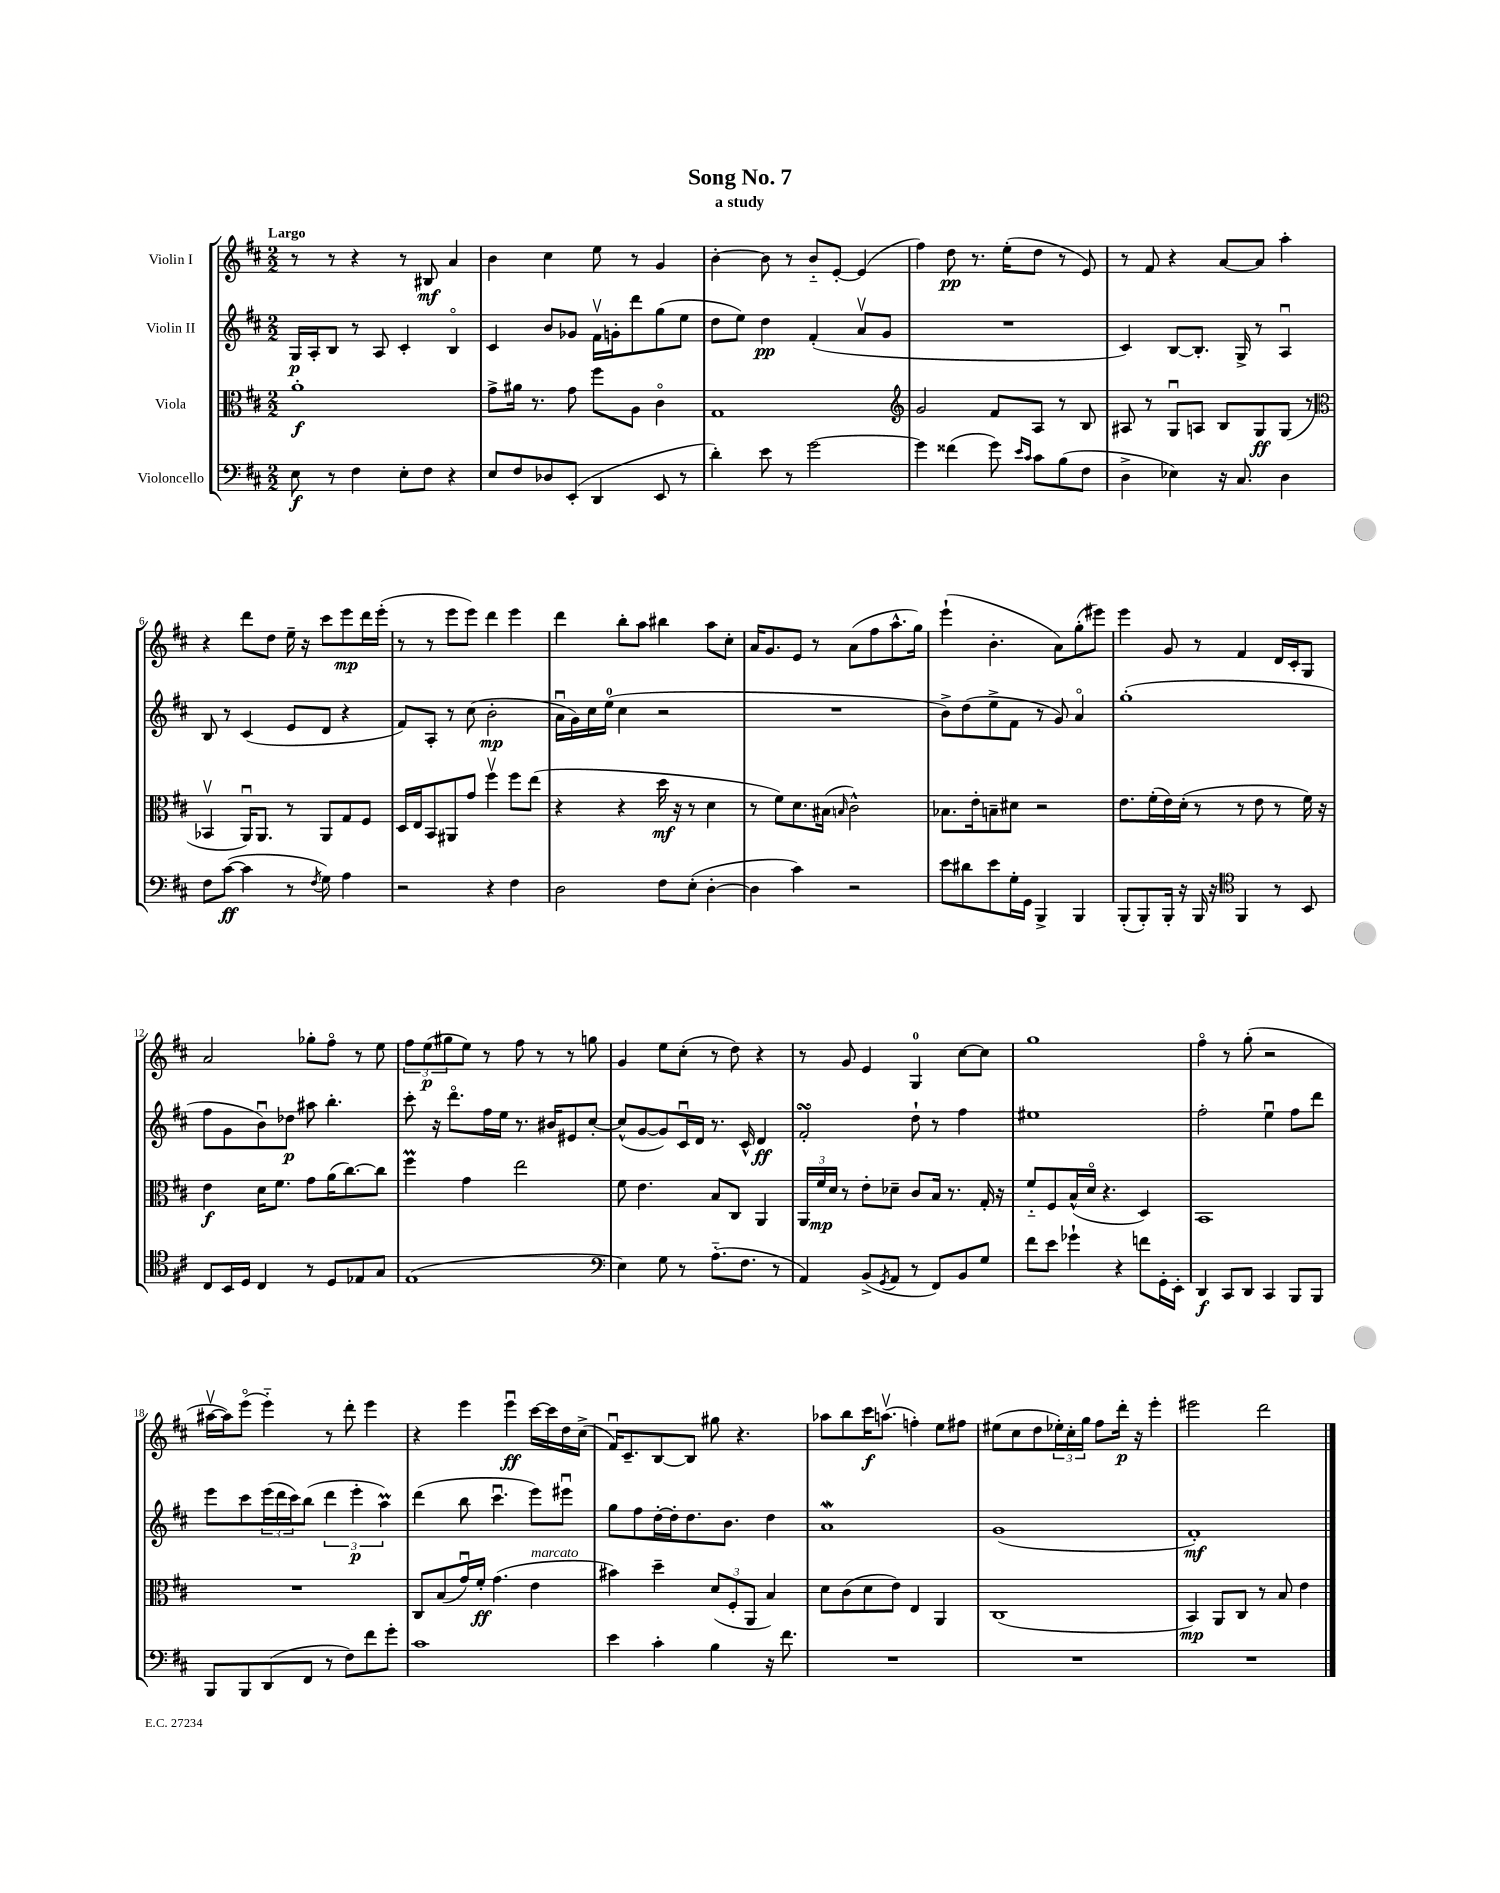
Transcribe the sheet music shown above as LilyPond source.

\header { title = "Song No. 7" subtitle = "a study" }
<<
\new StaffGroup <<
\new Staff = "s0" \with { instrumentName = "Violin I" } {
    \clef treble \key d \major \numericTimeSignature \time 2/2 \tempo "Largo"
    r8 r8 r4 r8 bis8\mf a'4 |
    b'4 cis''4 e''8 r8 g'4 |
    b'4~-. b'8 r8 b'8-_ e'8~-. e'4( |
    fis''4) d''8\pp r8. e''16-.( d''8 r8 e'8) |
    r8 fis'8 r4 a'8~ a'8 a''4-. |
    r4 d'''8 d''8 e''16-- r16 cis'''8 e'''8\mp d'''16 e'''16-.( |
    r8 r8 e'''8 e'''8) d'''4 e'''4 |
    d'''4 b''8-. a''8 bis''4 a''8 cis''8-. |
    a'16 g'8. e'8 r8 a'8( fis''8 a''8.-^ g''16) |
    e'''4-!( b'4.-. a'8) g''8-.( eis'''8) |
    e'''4 g'8 r8 fis'4 d'16 cis'16-. g8 |
    a'2 ges''8-. fis''8\flageolet r8 e''8 |
    \tuplet 3/2 { fis''8 e''8\p( gis''8 } e''8) r8 fis''8 r8 r8 g''8 |
    g'4 e''8 cis''8-.( r8 d''8) r4 |
    r8 g'8 e'4 g4-0 cis''8~ cis''8 |
    g''1 |
    fis''4\flageolet r8 g''8-.( r2 |
    ais''16~\upbow ais''16) e'''8\flageolet( e'''4-_) r8 d'''8-. e'''4 |
    r4 e'''4 e'''4\downbow\ff cis'''16~ cis'''16 d''16 cis''16->( |
    fis'16\downbow) cis'8.-- b8~ b8 gis''8 r4. |
    aes''8 b''8 cis'''16\f a''8.\upbow( f''4-.) e''8 fis''8 |
    eis''8( cis''8 d''8 \tuplet 3/2 { ees''16-.) cis''16-. g''16 } fis''8 d'''16-.\p r16 e'''4-. |
    eis'''2 d'''2 \bar "|." |
}
\new Staff = "s1" \with { instrumentName = "Violin II" } {
    \clef treble \key d \major \numericTimeSignature \time 2/2
    g16\p a16-. b8 r8 a8 cis'4-. b4\flageolet |
    cis'4 b'8 ges'8 fis'16\upbow g'16-. d'''8 g''8( e''8 |
    d''8 e''8) d''4\pp fis'4-.( a'8\upbow g'8 |
    R1 |
    cis'4) b8~ b8.-. g16-> r8 a4\downbow |
    b8 r8 cis'4( e'8 d'8 r4 |
    fis'8) a8-. r8 cis''8( b'2-.\mp |
    a'16\downbow g'16) cis''16 e''16-0( cis''4 r2 |
    R1 |
    b'8->) d''8( e''8-> fis'8 r8 g'8) a'4\flageolet |
    g''1-.( |
    fis''8 g'8 b'8\downbow) des''8\p ais''8 b''4.-. |
    cis'''8-. r16 d'''8.\flageolet fis''16 e''16 r8. bis'16 eis'8 cis''8~-. |
    cis''8-^( g'8~ g'8) cis'16\downbow d'16 r8. cis'16-^ d'4\ff |
    fis'2-.\turn d''8-! r8 fis''4 |
    eis''1 |
    fis''2-. e''4\downbow fis''8 d'''8 |
    e'''8 cis'''8 \tuplet 3/2 { e'''16( d'''16 cis'''16) } b''8( \tuplet 3/2 { d'''4 e'''4-.\p a''4\prall) } |
    d'''4( b''8 cis'''4.\downbow e'''8) eis'''8\downbow |
    g''8 fis''8 d''16~-. d''16-. d''8. b'8. d''4 |
    a'1\mordent |
    g'1( |
    fis'1-.\mf) \bar "|." |
}
\new Staff = "s2" \with { instrumentName = "Viola" } {
    \clef alto \key d \major \numericTimeSignature \time 2/2
    a'1-.\f |
    g'8-> ais'16 r8. g'8 fis''8 a8 cis'4\flageolet |
    g1 |
    \clef treble g'2 fis'8 a8 r8 b8 |
    ais8 r8 g8\downbow a8 b8 g8\ff g8( r8 |
    \clef alto bes,4\upbow a,16\downbow) a,8. r8 a,8 g8 fis8 |
    d16 e16 b,8 ais,8 g'8 fis''4\upbow fis''8 e''8( |
    r4 r4 d''16\mf r16 r8 d'4 |
    r8 fis'8) d'8. bis16( \grace { b16 } cis'2-^) |
    bes8. e'16-. b8-- dis'8 r2 |
    e'8. fis'16-.( e'16) d'16-.( r8 r8 e'8 r8 fis'16) r16 |
    e'4\f d'16 fis'8. g'8 a'16( cis''8.~) cis''8 |
    fis''4\prall g'4 e''2 |
    fis'8 e'4. b8 cis8 a,4 |
    \tuplet 3/2 { a,16 fis'16\mp d'16 } r8 e'8-. des'8-- cis'8 b16 r8. g16-. r16 |
    fis'8-_ fis8 b16-^( d'16\flageolet r4. d4) |
    b,1 |
    R1 |
    cis8 b8( g'16\downbow) fis'16-.\ff g'4.( e'4^\markup { \italic "marcato" } |
    bis'4) d''4-- \tuplet 3/2 { d'8( fis8-. a,8 } b4) |
    d'8 cis'8( d'8 e'8) e4 a,4 |
    cis1( |
    b,4\mp) a,8 cis8 r8 b8 e'4 \bar "|." |
}
\new Staff = "s3" \with { instrumentName = "Violoncello" } {
    \clef bass \key d \major \numericTimeSignature \time 2/2
    e8\f r8 fis4 e8-. fis8 r4 |
    e8 fis8 des8 e,8-.( d,4 e,8 r8 |
    d'4-.) e'8 r8 g'2~ |
    g'4 fisis'4( g'8) \grace { e'16 cis'16 } cis'8 b8( fis8 |
    d4-> ees4) r16 cis8. d4 |
    fis8 cis'8~\ff( cis'4 r8 \acciaccatura { fis8 } g8) a4 |
    r2 r4 fis4 |
    d2 fis8 e8-.( d4~-. |
    d4 cis'4) r2 |
    e'8 dis'8 e'8 g16-. g,16 b,,4-> b,,4 |
    b,,8-.( b,,8-.) b,,16-. r16 b,,16 r16 \clef tenor fis,4 r8 b,8 |
    cis8 b,16 d16 cis4 r8 d8 ees8 g8 |
    e1( |
    \clef bass e4) g8 r8 a8.-_( fis8. r8 |
    a,4) b,8->( \acciaccatura { g,8 } a,8 r8 fis,8) b,8 g8 |
    fis'8 e'8 ges'4-! r4 f'8 g,16-. e,16-. |
    d,4\f cis,8 d,8 cis,4 b,,8 b,,8 |
    b,,8 b,,8 d,8( fis,8 r8 fis8) fis'8 g'8-. |
    cis'1 |
    e'4 cis'4-. b4 r16 fis'8. |
    R1 |
    R1 |
    R1 \bar "|." |
}
>>
>>
